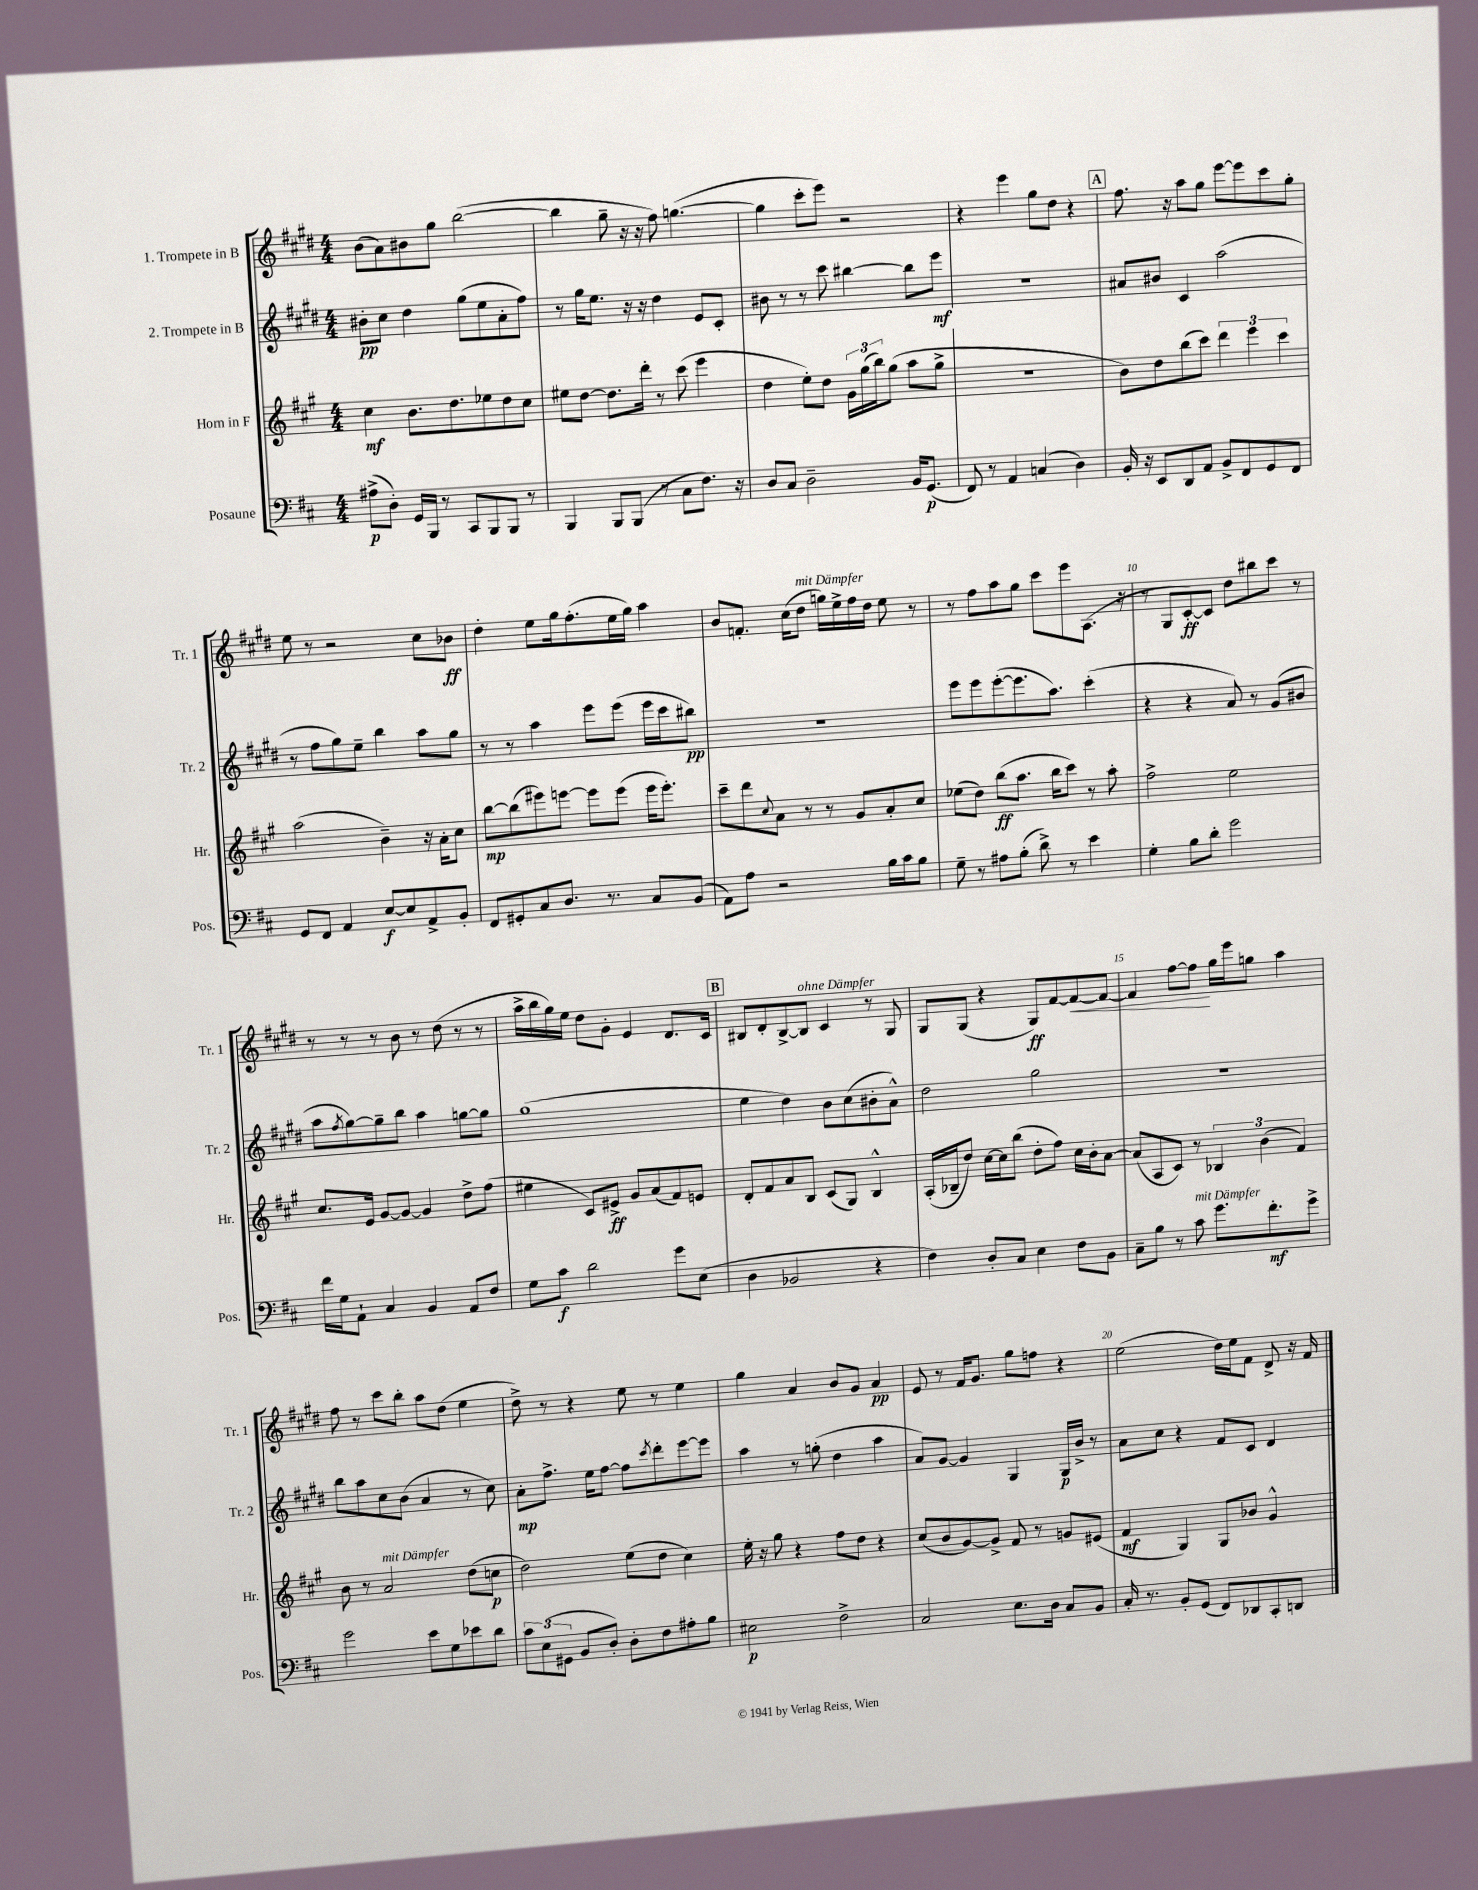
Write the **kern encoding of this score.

**kern	**dynam	**kern	**dynam	**kern	**dynam	**kern	**dynam
*part4	*part4	*part3	*part3	*part2	*part2	*part1	*part1
*staff4	*staff4	*staff3	*staff3	*staff2	*staff2	*staff1	*staff1
*I"Posaune	*	*I"Horn in F	*	*I"2. Trompete in B	*	*I"1. Trompete in B	*
*I'Pos.	*	*I'Hr.	*	*I'Tr. 2	*	*I'Tr. 1	*
*clefF4	*	*clefG2	*	*clefG2	*	*clefG2	*
*k[f#c#]	*	*k[f#c#g#]	*	*k[f#c#g#d#]	*	*k[f#c#g#d#]	*
*M4/4	*	*M4/4	*	*M4/4	*	*M4/4	*
=1	=1	=1	=1	=1	=1	=1	=1
(8A#X^\L	p	4cc#\	mf	8b#X'\L	pp	(8b\L	.
8D'\J)	.	.	.	8cc#\J	.	8a\)	.
16GG/LL	.	8.b\L	.	4dd#\	.	8b#X\	.
16BBB/JJ	.	.	.	.	.	.	.
8r	.	.	.	.	.	8gg#\J	.
.	.	8.dd\	.	.	.	.	.
8CC#/L	.	.	.	(8gg#\L	.	([2bb\	.
8BBB/	.	8ee-X\	.	8ee\	.	.	.
8BBB/J	.	8dd\	.	8a'\	.	.	.
8r	.	8cc#\J	.	8ff#\J)	.	.	.
=2	=2	=2	=2	=2	=2	=2	=2
4BBB/	.	8ee#X\L	.	8r	.	4bb\]	.
.	.	[8dd\J	.	16gg#\KL	.	.	.
.	.	.	.	8.ee\J	.	.	.
8BBB/L	.	8.dd\L]	.	.	.	8gg#~\	.
(8BBB/J	.	.	.	16r	.	16r	.
.	.	16ddd'\Jk	.	16r	.	16r	.
8r	.	8r	.	4dd#\	.	8ff#\)	.
8C#\L	.	(8ccc#\	.	.	.	([4.ggn\	.
8.F#\J)	.	4eee\	.	8e/L	.	.	.
.	.	.	.	8c#'/J	.	.	.
16r	.	.	.	.	.	.	.
=3	=3	=3	=3	=3	=3	=3	=3
8D/L	.	4dd\	.	8b#X\	.	4gg\]	.
8C#/J	.	.	.	8r	.	.	.
2D~\	.	8ee'\L)	.	8r	.	8ccc#'\L	.
.	.	8dd\J	.	8ccc#\	.	8eee\J)	.
.	.	24g#\LL	.	[4bb#X\	.	2r	.
.	.	(24gg#\	.	.	.	.	.
.	.	24bb\J)	.	.	.	.	.
.	.	(8gg#\J	.	.	.	.	.
16BB/KL	.	8aa\L	.	8bb#\L]	.	.	.
(8.GG/J	p	.	.	.	.	.	.
.	.	8gg#^\J	.	8eee\J	mf	.	.
=4	=4	=4	=4	=4	=4	=4	=4
8FF#/)	.	1r	.	1r	.	4r	.
8r	.	.	.	.	.	.	.
4AA/	.	.	.	.	.	4eee\	.
(4Cn/	.	.	.	.	.	8gg#\L	.
.	.	.	.	.	.	8dd#\J	.
4D\)	.	.	.	.	.	4r	.
!!LO:REH:place=s1:t=A
=5	=5	=5	=5	=5	=5	=5	=5
16BB'/	.	8b\L)	.	8a#X/L	.	8.ff#\	.
16r	.	.	.	.	.	.	.
8EE/L	.	8dd\	.	8b#X/J	.	.	.
.	.	.	.	.	.	16r	.
8DD/	.	(8bb\	.	4c#/	.	8aa\L	.
8AA/J	.	8ccc#\J)	.	.	.	8gg#\J	.
8BB^/L	.	6ddd\	.	(2aa\	.	[8eee\L	.
8FF#/	.	.	.	.	.	8eee\]	.
.	.	6eee\	.	.	.	.	.
8GG/	.	.	.	.	.	8ccc#\	.
.	.	6ccc#\	.	.	.	.	.
8FF#/J	.	.	.	.	.	8gg#'\J	.
!!LO:LB:g=z
=6	=6	=6	=6	=6	=6	=6	=6
8GG/L	.	(2aa\	.	8r	.	8ee\	.
8FF#/J	.	.	.	8ff#\L	.	8r	.
4AA/	.	.	.	8gg#\)	.	2r	.
.	.	.	.	8ee~\J	.	.	.
[8E/L	f	4b~\)	.	4bb\	.	.	.
8E/]	.	.	.	.	.	.	.
8AA^/	.	16r	.	8aa\L	.	8cc#\L	.
.	.	16a'\KL	.	.	.	.	.
8BB'/J	.	8cc#\J	.	8gg#\J	.	8b-X\J	ff
=7	=7	=7	=7	=7	=7	=7	=7
8FF#/L	.	[8bb\L	mp	8r	.	4dd#'\	.
8GG#X'/	.	(8bb\]	.	8r	.	.	.
8C#/	.	8eee#X\)	.	4aa\	.	8ee\L	.
8.D/J	.	[8eeen\J	.	.	.	16gg#\k	.
.	.	.	.	.	.	(8.ff#'\	.
.	.	8eee\L]	.	8eee\L	.	.	.
8.r	.	.	.	.	.	.	.
.	.	(8eee\J	.	(8eee\J	.	16ee\L	.
.	.	.	.	.	.	16gg#\JJ)	.
8C#/L	.	16eee\KL	.	16eee\LL	.	4aa\	.
.	.	8.eee'\J)	.	16ccc#\J	.	.	.
(8BB/J	.	.	.	8bb#X\J)	pp	.	.
=8	=8	=8	=8	=8	=8	=8	=8
8AA\L)	.	8ccc#~\L	.	1r	.	8b/L	.
8A\J	.	8ddd\	.	.	.	8.fn'/J	.
.	.	8qqcc#/	.	.	.	.	.
2r	.	8a\J	.	.	.	.	.
.	.	.	.	.	.	(16cc#\KL	.
!	!	!	!	!	!	!LO:TX:a:i:t=mit Dämpfer	!
.	.	8r	.	.	.	8dd#\J	.
.	.	8r	.	.	.	16ggn\LL)	.
.	.	.	.	.	.	16ee^\	.
.	.	8g#/L	.	.	.	16ff#\	.
.	.	.	.	.	.	16dd#\JJ	.
16B\LL	.	8a'/	.	.	.	8ee\	.
16c#\J	.	.	.	.	.	.	.
8B\J	.	8cc#/J	.	.	.	8r	.
=9	=9	=9	=9	=9	=9	=9	=9
8G~\	.	(8ee-X\L	.	8eee\L	.	8r	.
8r	.	8dd\J)	.	8eee\	.	8ff#\L	.
8A#X\L	.	(8bb\L	ff	([8eee'\	.	8aa\	.
(8B'\J	.	8.aa\J	.	8.eee\]	.	8gg#\J	.
8d^\)	.	.	.	.	.	8ccc#\L	.
.	.	16bb\KL	.	8.aa\J)	.	.	.
8r	.	8ccc#\J)	.	.	.	8eee\	.
4e\	.	8r	.	(4ccc#'\	.	(8.A\J	.
.	.	8aa'\	.	.	.	.	.
.	.	.	.	.	.	16r	.
=10	=10	=10	=10	=10	=10	=10	=10
4G'\	.	2ff#^\	.	4r	.	8r	.
.	.	.	.	.	.	8G#/L	.
8B\L	.	.	.	4r	.	[8c#'/)	ff
8d'\J	.	.	.	.	.	8c#/J]	.
2g\	.	2ee\	.	8a/)	.	8dd#\L	.
.	.	.	.	8r	.	8bb#X\	.
.	.	.	.	(8g#/L	.	8ccc#\J	.
.	.	.	.	8b#X/J	.	8r	.
!!LO:LB:g=z
=11	=11	=11	=11	=11	=11	=11	=11
16f#\LL	.	8.cc#/L	.	8aa\L	.	8r	.
16G\J	.	.	.	.	.	.	.
.	.	.	.	8qff#/	.	.	.
8AA`\J	.	.	.	[8gg#\)	.	8r	.
.	.	16e/Jk	.	.	.	.	.
4C#/	.	[8g#/L	.	8gg#~\]	.	8r	.
.	.	8g#/J_	.	8bb\J	.	8b\	.
4BB/	.	4g#/]	.	4aa\	.	8r	.
.	.	.	.	.	.	(8dd#\	.
8AA/L	.	8dd^\L	.	[8ggn\L	.	8r	.
8F#/J	.	(8ff#\J	.	8gg\J]	.	8r	.
=12	=12	=12	=12	=12	=12	=12	=12
8G\L	.	4ee#X\	.	(1gg#	.	16aa^\LL	.
.	.	.	.	.	.	16bb\	.
8c#\J	f	.	.	.	.	16gg#\)	.
.	.	.	.	.	.	16ee\JJ	.
2d\	.	8c#/L)	.	.	.	8dd#\L	.
.	.	8e#X^/J	ff	.	.	8g#'\J	.
.	.	8g#/L	.	.	.	4e/	.
.	.	(8a/	.	.	.	.	.
8g\L	.	8f#/)	.	.	.	8.d#/L	.
(8E\J	.	8en/J	.	.	.	.	.
.	.	.	.	.	.	16c#/Jk	.
!!LO:REH:place=s1:t=B
=13	=13	=13	=13	=13	=13	=13	=13
4D\	.	8d'/L	.	4ee\	.	8B#X/L	.
.	.	8f#/	.	.	.	8d#'/	.
2BB-X/	.	8a/	.	4dd#\)	.	[8B#^/	.
!	!	!	!	!	!	!LO:TX:a:i:t=ohne Dämpfer	!
.	.	8B/J	.	.	.	8B#/J]	.
.	.	(8c#/L	.	8b\L	.	4c#/	.
.	.	8G#/J)	.	(8cc#\	.	.	.
4r	.	4B^^/	.	8b#X'\	.	8r	.
.	.	.	.	8a^^\J)	.	8G#/	.
=14	=14	=14	=14	=14	=14	=14	=14
4F#\)	.	(16A'/LL	.	2dd#\	.	8G#/L	.
.	.	16B-X~/J	.	.	.	.	.
.	.	8dd/J)	.	.	.	(8G#/J	.
8D'/L	.	[16cc#\LL	.	.	.	4r	.
.	.	16cc#\J]	.	.	.	.	.
8C#/J	.	(8bb\J	.	.	.	.	.
4E\	.	8dd'\L	.	2gg#\	.	8G#/L)	ff
.	.	8ff#\J)	.	.	.	[8f#/	.
!	!	!	!	!	!	!	!LO:HP:b
8F#\L	.	16cc#\LL	.	.	.	8f#/_	<
.	.	16b'\J	.	.	.	.	.
8BB\J	.	[8a\J	.	.	.	8f#/J_	.
=15	=15	=15	=15	=15	=15	=15	=15
8C#~\L	.	(8a/L]	.	1r	.	4f#/]	.
8B\J	.	8A/	.	.	.	.	.
8r	.	8c#/J)	.	.	.	[8ff#\L	.
!LO:TX:a:i:t=mit Dämpfer	!	!	!	!	!	!	!
8c#\	.	8r	.	.	.	8ff#\J]	.
8.g\L	.	6B-X/	.	.	.	16gg#\LL	[
.	.	.	.	.	.	16eee\J	.
.	.	.	.	.	.	8ggn\J	.
.	.	(6b\	.	.	.	.	.
8.f#'\	mf	.	.	.	.	.	.
.	.	.	.	.	.	4aa\	.
.	.	6f#/)	.	.	.	.	.
8g^\J	.	.	.	.	.	.	.
!!LO:LB:g=z
=16	=16	=16	=16	=16	=16	=16	=16
2g\	.	8b\	.	8bb\L	.	8ff#\	.
.	.	8r	.	8aa\	.	8r	.
!	!	!LO:TX:a:i:t=mit Dämpfer	!	!	!	!	!
.	.	2a/	.	8cc#\	.	8ccc#\L	.
.	.	.	.	(8b\J	.	8bb'\J	.
8e\L	.	.	.	4a/	.	8aa\L	.
8G\	.	.	.	.	.	(8dd#\J	.
8e-X\	.	(8dd\L	.	8r	.	4ee\	.
8d\J	.	8ccn\J	p	8cc#\)	.	.	.
=17	=17	=17	=17	=17	=17	=17	=17
12c#\L	.	2dd\)	.	8a'\L	mp	8dd#^\)	.
(12E\	.	.	.	.	.	.	.
.	.	.	.	8.ff#^\J	.	8r	.
12GG#X\J	.	.	.	.	.	.	.
8BB/L	.	.	.	.	.	4r	.
.	.	.	.	16ee\KL	.	.	.
8D'/J)	.	.	.	[8ff#\J	.	.	.
8D'\L	.	(8ee\L	.	8ff#\L]	.	8ee\	.
.	.	.	.	8qccc#/	.	.	.
8F#\	.	8dd\J	.	8ddd#'\	.	8r	.
8A#X'\	.	4cc#\)	.	[8eee\	.	4ee\	.
8B\J	.	.	.	8eee\J]	.	.	.
=18	=18	=18	=18	=18	=18	=18	=18
2E#X\	p	16ee'\	.	4aa\	.	4gg#\	.
.	.	16r	.	.	.	.	.
.	.	8gg#\	.	.	.	.	.
.	.	4r	.	8r	.	4a/	.
.	.	.	.	(8ggn'\	.	.	.
2F#^\	.	8ff#\L	.	4dd#\	.	8b/L	.
.	.	8dd\J	.	.	.	8g#/J	.
.	.	4r	.	4aa\	.	4a/	pp
=19	=19	=19	=19	=19	=19	=19	=19
2C#/	.	(8cc#/L	.	8a/L)	.	8e/	.
.	.	8b/	.	[8g#/J	.	8r	.
.	.	[8g#/)	.	4g#/]	.	16f#/KL	.
.	.	.	.	.	.	8.g#/J	.
.	.	8g#^/J]	.	.	.	.	.
8.E\L	.	8f#/	.	4G#/	.	8gg#\L	.
.	.	8r	.	.	.	8ffn\J	.
16D\Jk	.	.	.	.	.	.	.
8C#/L	.	8gn/L	.	16G#/LL	p	4r	.
.	.	.	.	16b^/JJ	.	.	.
8BB/J	.	(8e#X/J	.	8r	.	.	.
=20	=20	=20	=20	=20	=20	=20	=20
16C#'/	.	4f#/	mf	8a\L	.	(2ee\	.
8.r	.	.	.	.	.	.	.
.	.	.	.	8cc#\J	.	.	.
8BB'/L	.	4G#/)	.	4r	.	.	.
(8GG/J	.	.	.	.	.	.	.
8FF#/L)	.	8G#/L	.	8f#/L	.	16dd#\LL)	.
.	.	.	.	.	.	16ee\J	.
8DD-X/	.	8b-X/J	.	8c#/J	.	8f#\J	.
8CC#'/	.	4g#^^/	.	4d#/	.	8d#^/	.
8DDn/J	.	.	.	.	.	16r	.
.	.	.	.	.	.	16f#/	.
==	==	==	==	==	==	==	==
*-	*-	*-	*-	*-	*-	*-	*-
